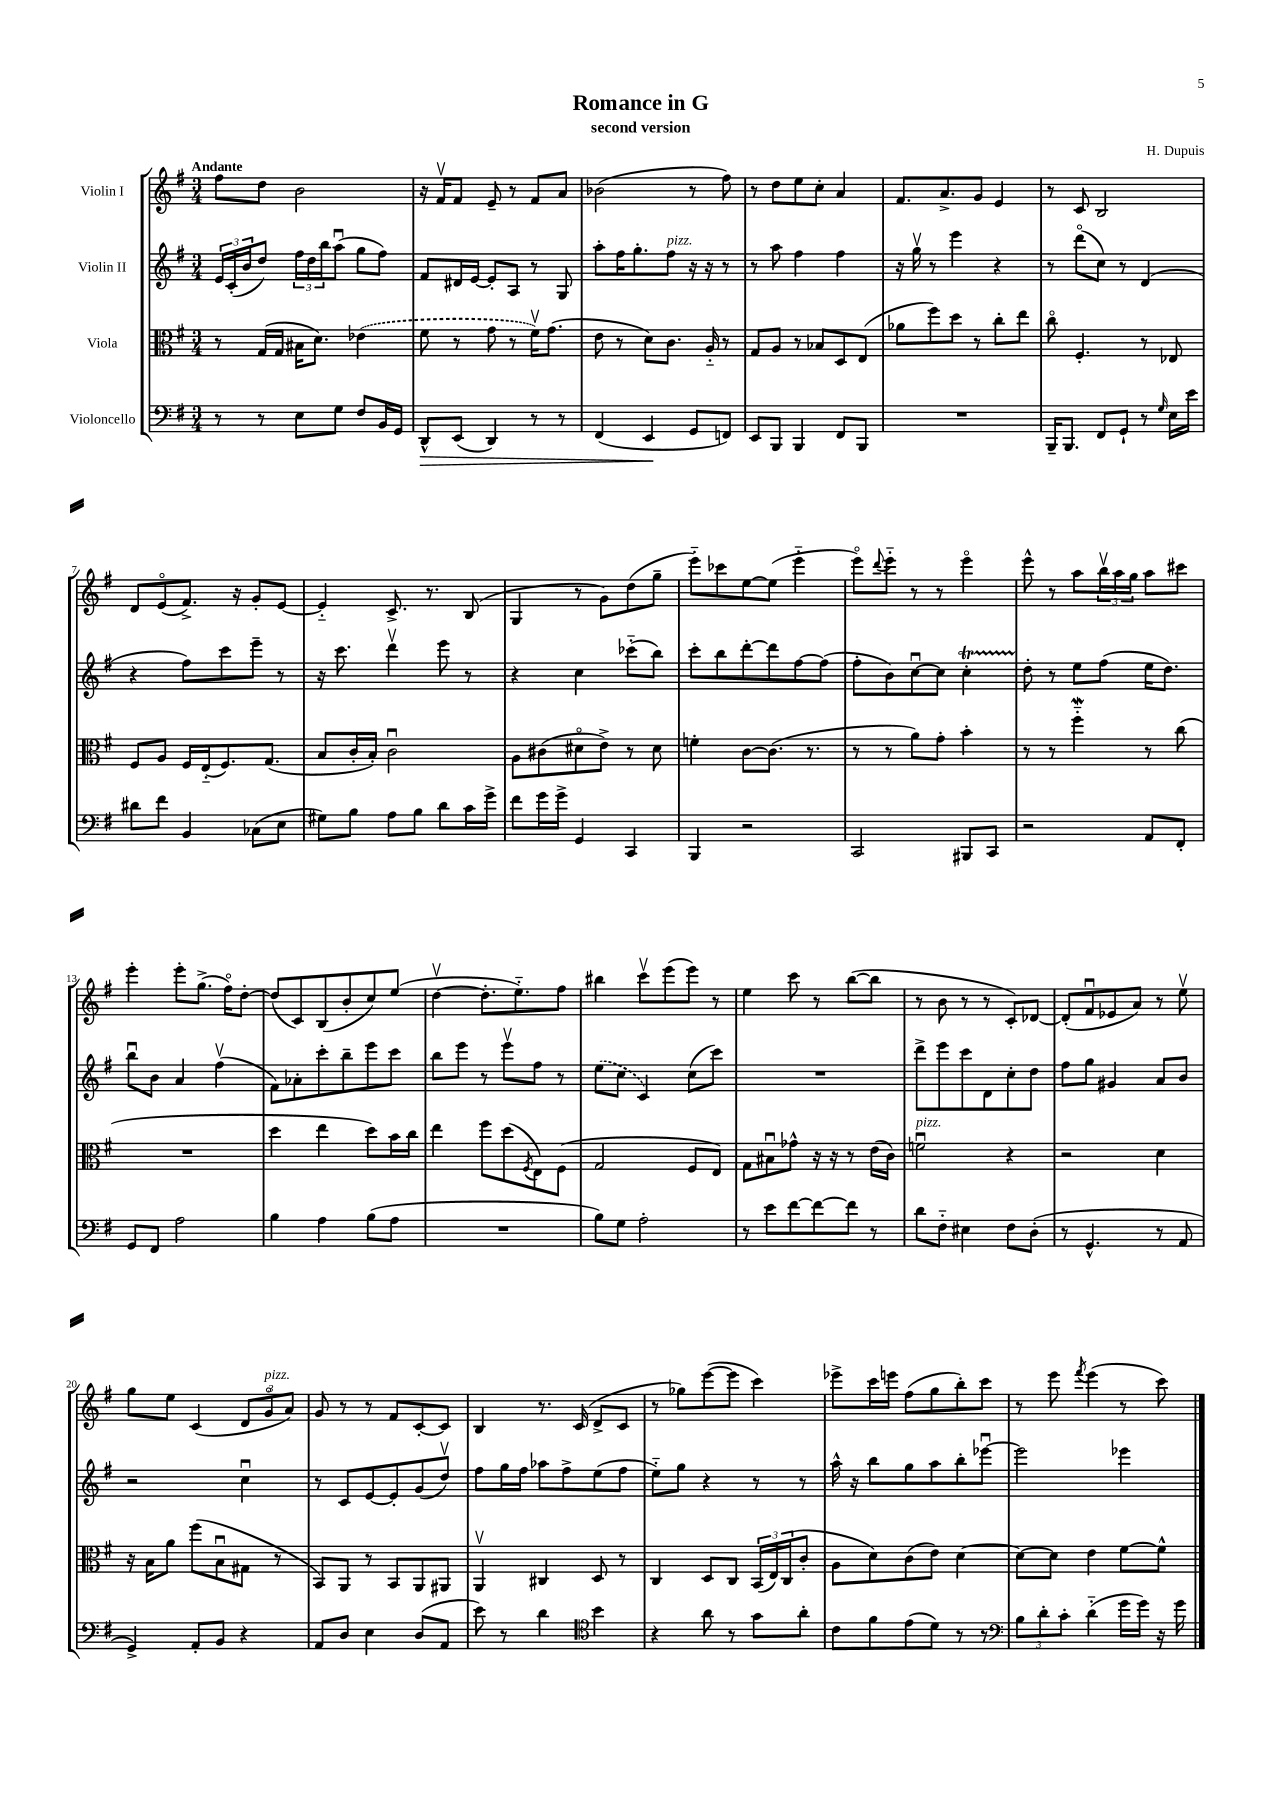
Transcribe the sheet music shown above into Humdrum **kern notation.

**kern	**dynam	**kern	**kern	**kern
*part4	*part4	*part3	*part2	*part1
*staff4	*staff4	*staff3	*staff2	*staff1
*I"Violoncello	*	*I"Viola	*I"Violin II	*I"Violin I
*clefF4	*	*clefC3	*clefG2	*clefG2
*k[f#]	*	*k[f#]	*k[f#]	*k[f#]
*M3/4	*	*M3/4	*M3/4	*M3/4
=1	=1	=1	=1	=1
!	!	!	!	!LO:TX:a:B:t=Andante
8r	.	8r	24e/LL	8ff#\L
.	.	.	(24c'/	.
.	.	.	24b/J	.
8r	.	(16G/LL	8dd/J)	8dd\J
.	.	16G/JJ	.	.
8E\L	.	16B#X\KL	24ff#\LL	2b\
.	.	.	24dd\	.
.	.	8.d\J)	.	.
.	.	.	24bb\J	.
8G\J	.	.	(8aau\J	.
8F#/L	.	(4e-X\	8gg\L	.
16BB/L	.	.	8ff#\J)	.
16GG/JJ	.	.	.	.
=2	=2	=2	=2	=2
!	!LO:HP:b	!	!	!
8DD^^/L	>	8f#\	8f#/L	16r
.	.	.	.	16f#v/KL
(8EE/J	.	8r	16d#X/L	8f#/J
.	.	.	[16e/JJ	.
4DD/)	.	8g\	8e'/L]	8e~/
.	.	8r	8A/J	8r
8r	.	16f#v\KL)	8r	8f#/L
.	.	(8.g\J	.	.
8r	.	.	8G/	8a/J
=3	=3	=3	=3	=3
(4FF#/	.	8e\	8aa'\L	(2b-X\
.	.	8r	16ff#\K	.
.	.	.	8.gg'\	.
4EE/	.	8d\L)	.	.
!	!	!	!LO:TX:a:i:t=pizz.	!
.	.	8.c\J	8ff#\J	.
8GG/L	]	.	16r	8r
.	.	16A/	16r	.
8FFn/J)	.	8r	8r	8ff#\)
=4	=4	=4	=4	=4
8EE/L	.	8G/L	8r	8r
8BBB/J	.	8A/J	8aa\	8dd\L
4BBB/	.	8r	4ff#\	8ee\
.	.	8B-X/L	.	8cc'\J
8FF#/L	.	8D/	4ff#\	4a/
8BBB/J	.	(8E/J	.	.
=5	=5	=5	=5	=5
2.r	.	8a-X\L	16r	8.f#/L
.	.	.	16ggv\	.
.	.	8ff#\)	8r	.
.	.	.	.	8.a^/
.	.	8dd\J	4eee\	.
.	.	8r	.	8g/J
.	.	8cc'\L	4r	4e/
.	.	8ee\J	.	.
=6	=6	=6	=6	=6
16BBB~/KL	.	8cc\	8r	8r
8.BBB/J	.	.	.	.
.	.	4.F#'/	(8ddd\L	8c/
8FF#/L	.	.	8cc\J)	2B/
8GG`/J	.	.	8r	.
8r	.	8r	(4d/	.
16qqG/	.	.	.	.
16E\LL	.	8E-X/	.	.
16e\JJ	.	.	.	.
!!LO:LB:g=z
=7	=7	=7	=7	=7
8d#X\L	.	8F#/L	4r	8d/L
8f#\J	.	8A/J	.	(8e/
4BB/	.	16F#/LL	8ff#\L)	8.f#^/J)
.	.	(16E/J	.	.
.	.	8.F#/)	8ccc\	.
.	.	.	.	16r
(8C-X\L	.	.	8eee~\J	8g'/L
.	.	(8.G/J	.	.
8E\J	.	.	8r	[8e/J
=8	=8	=8	=8	=8
8G#X\L)	.	8B/L	16r	4e/]
.	.	.	8.ccc\	.
8B\J	.	16c'/L	.	.
.	.	16B'/JJ)	.	.
8A\L	.	2cu\	4dddv\	8.c^/
8B\J	.	.	.	.
.	.	.	.	8.r
8d\L	.	.	8eee\	.
16c\L	.	.	8r	(8B/
16g^\JJ	.	.	.	.
=9	=9	=9	=9	=9
8f#\L	.	8A\L	4r	4G/
16g\L	.	(8c#X\	.	.
16g^\JJ	.	.	.	.
4GG/	.	8d#X\	4cc\	8r
.	.	8e^\J)	.	8g\L)
4CC/	.	8r	(8ccc-X\L	(8dd\
.	.	8d#\	8bb\J)	8gg~\J
=10	=10	=10	=10	=10
4BBB/	.	4fn'\	8ccc'\L	8eee\L)
.	.	.	8bb\	8ccc-X\
2r	.	[8c\L	[8ddd'\	[8ee\
.	.	(8.c\J]	8ddd\]	(8ee\J]
.	.	.	[8ff#\	4eee\
.	.	8.r	.	.
.	.	.	(8ff#\J]	.
=11	=11	=11	=11	=11
2CC/	.	8r	8ff#'\L	8eee\L)
.	.	.	.	8qqddd/
.	.	8r	8b\)	8eee\J
.	.	8a\L)	[8ccu\	8r
.	.	8g'\J	8cc\J]	8r
8BBB#X/L	.	4b'\	4ccT'\	4eee\
8CC/J	.	.	.	.
=12	=12	=12	=12	=12
2r	.	8r	8dd'\	8eee^^\
.	.	8r	8r	8r
.	.	4ff#W\	8ee\L	8aa\L
.	.	.	(8ff#\J	24bbv\L
.	.	.	.	24aa\
.	.	.	.	24gg\JJ
8AA/L	.	8r	16ee\KL	8aa\L
.	.	.	8.dd\J)	.
8FF#'/J	.	(8cc\	.	8ccc#X\J
!!LO:LB:g=z
=13	=13	=13	=13	=13
8GG/L	.	2.r	8bbu\L	4eee'\
8FF#/J	.	.	8b\J	.
2A\	.	.	4a/	8eee'\L
.	.	.	.	(8.gg^\J
.	.	.	(4ff#v\	.
.	.	.	.	16ff#\KL)
.	.	.	.	[8dd'\J
=14	=14	=14	=14	=14
4B\	.	4dd\	8f#\L)	(8dd/L]
.	.	.	8a-X'\	8c/)
4A\	.	4ee\	8ccc'\	(8B/
.	.	.	8bb~\	8b'/
(8B\L	.	8dd\L)	8eee\	8cc/)
8A\J	.	16b\L	8ccc\J	(8ee/J
.	.	16cc\JJ	.	.
=15	=15	=15	=15	=15
2.r	.	4ee\	8bb\L	[4ddv\
.	.	.	8eee\J	.
.	.	8ff#\L	8r	8.dd'\L]
.	.	(8dd\	8eeev\L	.
.	.	.	.	8.ee\)
.	.	8qF#/	.	.
.	.	8E\)	8ff#\J	.
.	.	(8F#\J	8r	8ff#\J
=16	=16	=16	=16	=16
8B\L)	.	2G/	(8ee\L	4bb#X\
8G\J	.	.	8cc\J	.
2A'\	.	.	4c/)	8cccv\L
.	.	.	.	(8eee\
.	.	8F#/L	(8cc\L	8eee\J)
.	.	8E/J)	8ccc\J)	8r
=17	=17	=17	=17	=17
8r	.	8G\L	2.r	4ee\
8e\L	.	8B#Xu\	.	.
[8f#\	.	8g-X^^\J	.	8ccc\
8f#\_	.	16r	.	8r
.	.	16r	.	.
8f#\J]	.	8r	.	([8bb\L
8r	.	(16e\LL	.	8bb\J]
.	.	16c\JJ)	.	.
=18	=18	=18	=18	=18
!	!	!LO:TX:a:i:t=pizz.	!	!
8d\L	.	2fnu\	8ddd^\L	8r
8F#\J	.	.	8eee\	8b\
4E#X\	.	.	8ccc\	8r
.	.	.	8d\	8r
8F#\L	.	4r	8cc'\	8c'/L)
(8D'\J	.	.	8dd\J	[8d-X/J
=19	=19	=19	=19	=19
8r	.	2r	8ff#\L	(8d-'/L]
4.GG^^/	.	.	8gg\J	8f#u/
.	.	.	4g#X/	8e-X/
.	.	.	.	8a/J)
8r	.	4d\	8a/L	8r
8AA/	.	.	8b/J	8eev\
!!LO:LB:g=z
=20	=20	=20	=20	=20
4GG^/)	.	16r	2r	8gg\L
.	.	16B\KL	.	.
.	.	8a\J	.	8ee\J
8AA'/L	.	(8ff#\L	.	(4c/
8BB/J	.	8Bu\	.	.
4r	.	8G#X\J	4ccu\	12d/L
!	!	!	!	!LO:TX:a:i:t=pizz.
.	.	.	.	12g/
.	.	8r	.	.
.	.	.	.	12a/J)
=21	=21	=21	=21	=21
8AA/L	.	8BB/L)	8r	8g/
8D/J	.	8AA/J	8c/L	8r
4E\	.	8r	[8e/	8r
.	.	8BB/L	8e'/]	8f#/L
(8D/L	.	8AA/	(8g/	[8c'/
8AA/J	.	8AA#X/J	8ddv/J)	8c/J]
=22	=22	=22	=22	=22
8e\)	.	4AAv/	8ff#\L	4B/
8r	.	.	16gg\L	.
.	.	.	16ff#\JJ	.
4d\	.	4C#X/	8aa-X\L	8.r
.	.	.	8ff#^\	.
.	.	.	.	(16c/
*clefC4	*	*	*	*
4b\	.	8D/	(8ee\	8d^/L
.	.	8r	8ff#\J	8c/J
=23	=23	=23	=23	=23
4r	.	4C/	8ee\L)	8r
.	.	.	8gg\J	8gg-X\L)
8a\	.	8D/L	4r	([8eee\
8r	.	8C/J	.	8eee\J]
8g\L	.	(24BB/LL	8r	4ccc\)
.	.	24E/)	.	.
.	.	(24C/J	.	.
8a'\J	.	8c'/J	8r	.
=24	=24	=24	=24	=24
8c\L	.	8A\L	16aa^^\	8eee-X^\L
.	.	.	16r	.
8f#\	.	8d\)	8bb\L	16ccc\L
.	.	.	.	16eeen\JJ
(8e\	.	(8c\	8gg\	(8ff#\L
8d\J)	.	8e\J)	8aa\	8gg\
8r	.	[4d\	8bb'\	8bb'\)
8r	.	.	[8eee-Xu\J	8ccc\J
=25	=25	=25	=25	=25
*clefF4	*	*	*	*
12B\L	.	8d\L_	2eee-\]	8r
12d'\	.	.	.	.
.	.	8d\J]	.	8eee\
12c'\J	.	.	.	.
.	.	.	.	8qfff#/
(4d\	.	4e\	.	(4eee\
16g\LL	.	[8f#\L	4eee-X\	8r
16g\JJ)	.	.	.	.
16r	.	8f#^^\J]	.	8ccc\)
16g\	.	.	.	.
==	==	==	==	==
*-	*-	*-	*-	*-
